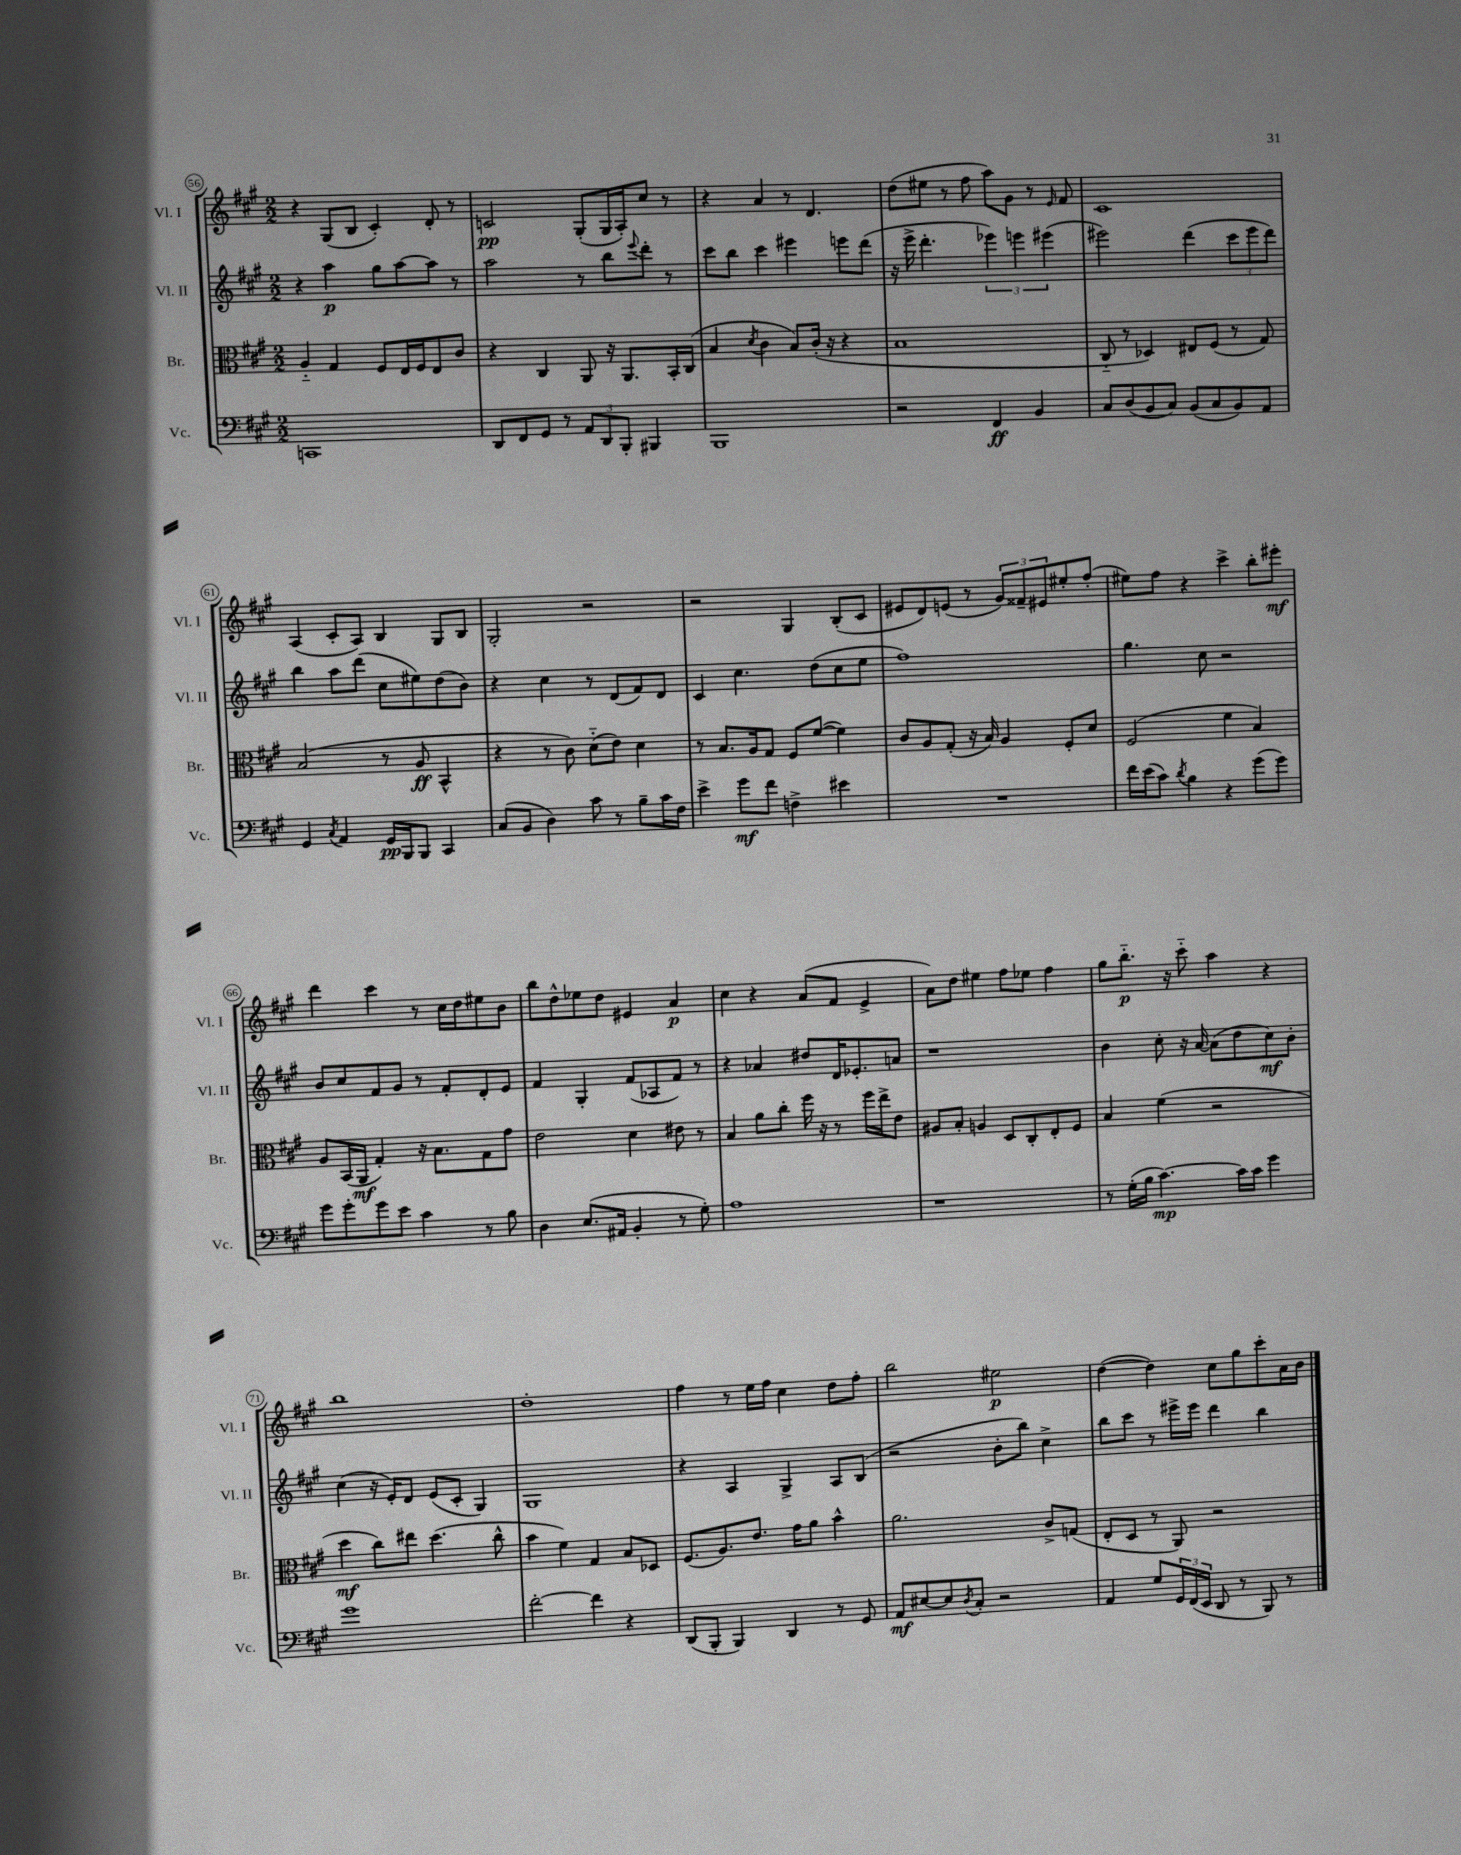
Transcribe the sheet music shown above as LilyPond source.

<<
\new StaffGroup <<
\new Staff = "s0" \with { instrumentName = "Vl. I" shortInstrumentName = "Vl. I" } {
    \clef treble \key a \major \numericTimeSignature \time 2/2
    r4 gis8( b8 cis'4-.) d'8-. r8 |
    c'2\pp gis8-.( gis16 a16-.) cis''8 r8 |
    r4 a'4 r8 d'4. |
    d''8( eis''8 r8 fis''8 a''8) gis'8 r8 \grace { e'16 } fis'8 |
    cis'1 |
    a4( cis'8-. a8) b4 gis8 b8 |
    gis2-. r2 |
    r2 gis4 b8-.( cis'8 |
    eis'8 d'8) e'8( r8 \tuplet 3/2 { gis'8) fisis'8-- eis'8 } eis''8-. fis''8-.( |
    eis''8) fis''8 r4 cis'''4-> b''8-. eis'''8-.\mf |
    d'''4 cis'''4 r8 cis''16 d''16 eis''8 b'8 |
    b''8 d''8-^ ees''8 d''8 eis'4 a'4\p |
    cis''4 r4 a'8( fis'8 e'4-> |
    a'8) d''8 eis''4 fis''8 ees''8 fis''4 |
    gis''8 b''8.-_\p r16 cis'''8-_ a''4 r4 |
    b''1 |
    d''1-. |
    fis''4 r8 e''16 fis''16 cis''4 d''8 fis''8-. |
    b''2 eis''2\p |
    d''4~( d''4) cis''8 gis''8 cis'''8-. a'16 b'16 \bar "|." |
}
\new Staff = "s1" \with { instrumentName = "Vl. II" shortInstrumentName = "Vl. II" } {
    \clef treble \key a \major \numericTimeSignature \time 2/2
    r4 a''4\p gis''8 a''8~ a''8 r8 |
    a''2 r8 b''8 \appoggiatura { e'''8 } d'''8-. r8 |
    cis'''8 b''8 cis'''4 eis'''4 e'''8 d'''8( |
    r16 e'''16-> d'''4.-. \tuplet 3/2 { ees'''4) e'''4 eis'''4( } |
    eis'''2) d'''4( \tuplet 3/2 { cis'''8 eis'''8 d'''8) } |
    b''4 a''8 d'''8( cis''8 eis''8) d''8( b'8) |
    r4 cis''4 r8 d'8( fis'8) d'8 |
    cis'4 cis''4. d''8( cis''8 e''8 |
    fis''1) |
    gis''4. cis''8 r2 |
    b'8 cis''8 fis'8 gis'8 r8 fis'8-. d'8-. e'8 |
    fis'4 gis4-. fis'8( aes8 fis'8) r8 |
    r4 aes'4 dis''8 d'16 ees'8.-. a'8 |
    r1 |
    b'4 cis''8-. r16 a'16~ a'8( d''8 cis''8\mf) b'8-. |
    cis''4( r16 e'16-.) d'8 e'8( cis'8-. gis4) |
    gis1 |
    r4 a4 gis4-> a8 b8( |
    r2 b'8-. b''8) cis''4-> |
    b''8 cis'''8 r8 eis'''16-> eis'''16 d'''4 b''4 \bar "|." |
}
\new Staff = "s2" \with { instrumentName = "Br." shortInstrumentName = "Br." } {
    \clef alto \key a \major \numericTimeSignature \time 2/2
    a4-_ gis4 fis8 e16 fis16 e8 cis'8 |
    r4 cis4 a,8 r16 a,8. b,16-. cis16( |
    b4 \acciaccatura { d'8 } cis'4 b8) cis'16-.( r16 r4 |
    b1 |
    cis8-_ r8 des4) eis8 fis8( r8 gis8) |
    b2( r8 a8\ff b,4-^ |
    r4 r8 cis'8) d'8-_( e'8) d'4 |
    r8 b8. a16 gis8 fis8 fis'8~( fis'4) |
    cis'8 a8 gis8-.( r16 b16) a4 fis8-. d'8 |
    fis2( fis'4 b4) |
    a8 b,16( a,16\mf gis4-.) r16 b8. gis8 gis'8 |
    e'2 d'4 eis'8 r8 |
    b4 a'8 cis''8-. fis''16 r16 r8 fis''16 e''16-> e'8 |
    ais8 b8-. a4 d8 cis8-. e8-. fis8 |
    b4 fis'4( r2 |
    d''4\mf cis''8) eis''8 d''4.( cis''8-^ |
    b'4 fis'4) gis4 b8 des8 |
    fis8.( a8.) e'8. gis'16 a'8 b'4-^ |
    a'2. cis'8-> g8( |
    e8-. d8 r8 a,8) r2 \bar "|." |
}
\new Staff = "s3" \with { instrumentName = "Vc." shortInstrumentName = "Vc." } {
    \clef bass \key a \major \numericTimeSignature \time 2/2
    c,1 |
    d,8 fis,8 gis,8 r8 \tuplet 3/2 { a,8 d,8 b,,8-. } bis,,4 |
    b,,1 |
    r2 fis,4\ff b,4 |
    cis8 d8( b,8 cis8) b,8( cis8 b,8) a,8 |
    gis,4 \acciaccatura { cis8 } a,4 gis,16\pp b,,16 b,,8 cis,4 |
    cis8( b,8 d4) cis'8 r8 b8-- cis'16 fis16 |
    e'4-> gis'8\mf fis'8 f4-> eis'4 |
    R1 |
    fis'16 e'16( cis'8) \acciaccatura { d'8 } b4 r4 gis'8( gis'8) |
    gis'8 gis'8-. gis'8 e'8 cis'4 r8 b8 |
    d4 e8.( ais,16 b,4-. r8 gis8-.) |
    a1 |
    r1 |
    r8 gis16-.( b16 cis'4.~\mp) cis'16 cis'16 gis'4 |
    gis'1 |
    fis'2~-. fis'4 r4 |
    d,8( b,,8-. b,,4) d,4 r8 gis,8 |
    a,8\mf eis8~ eis8 \acciaccatura { d8 } cis8-. r2 |
    a,4 gis8 \tuplet 3/2 { gis,16 fis,16( e,16 } d,8 r8 b,,8) r8 \bar "|." |
}
>>
>>
\layout { \context { \Score currentBarNumber = #56 \override BarNumber.stencil = #(make-stencil-circler 0.1 0.3 ly:text-interface::print) } }
